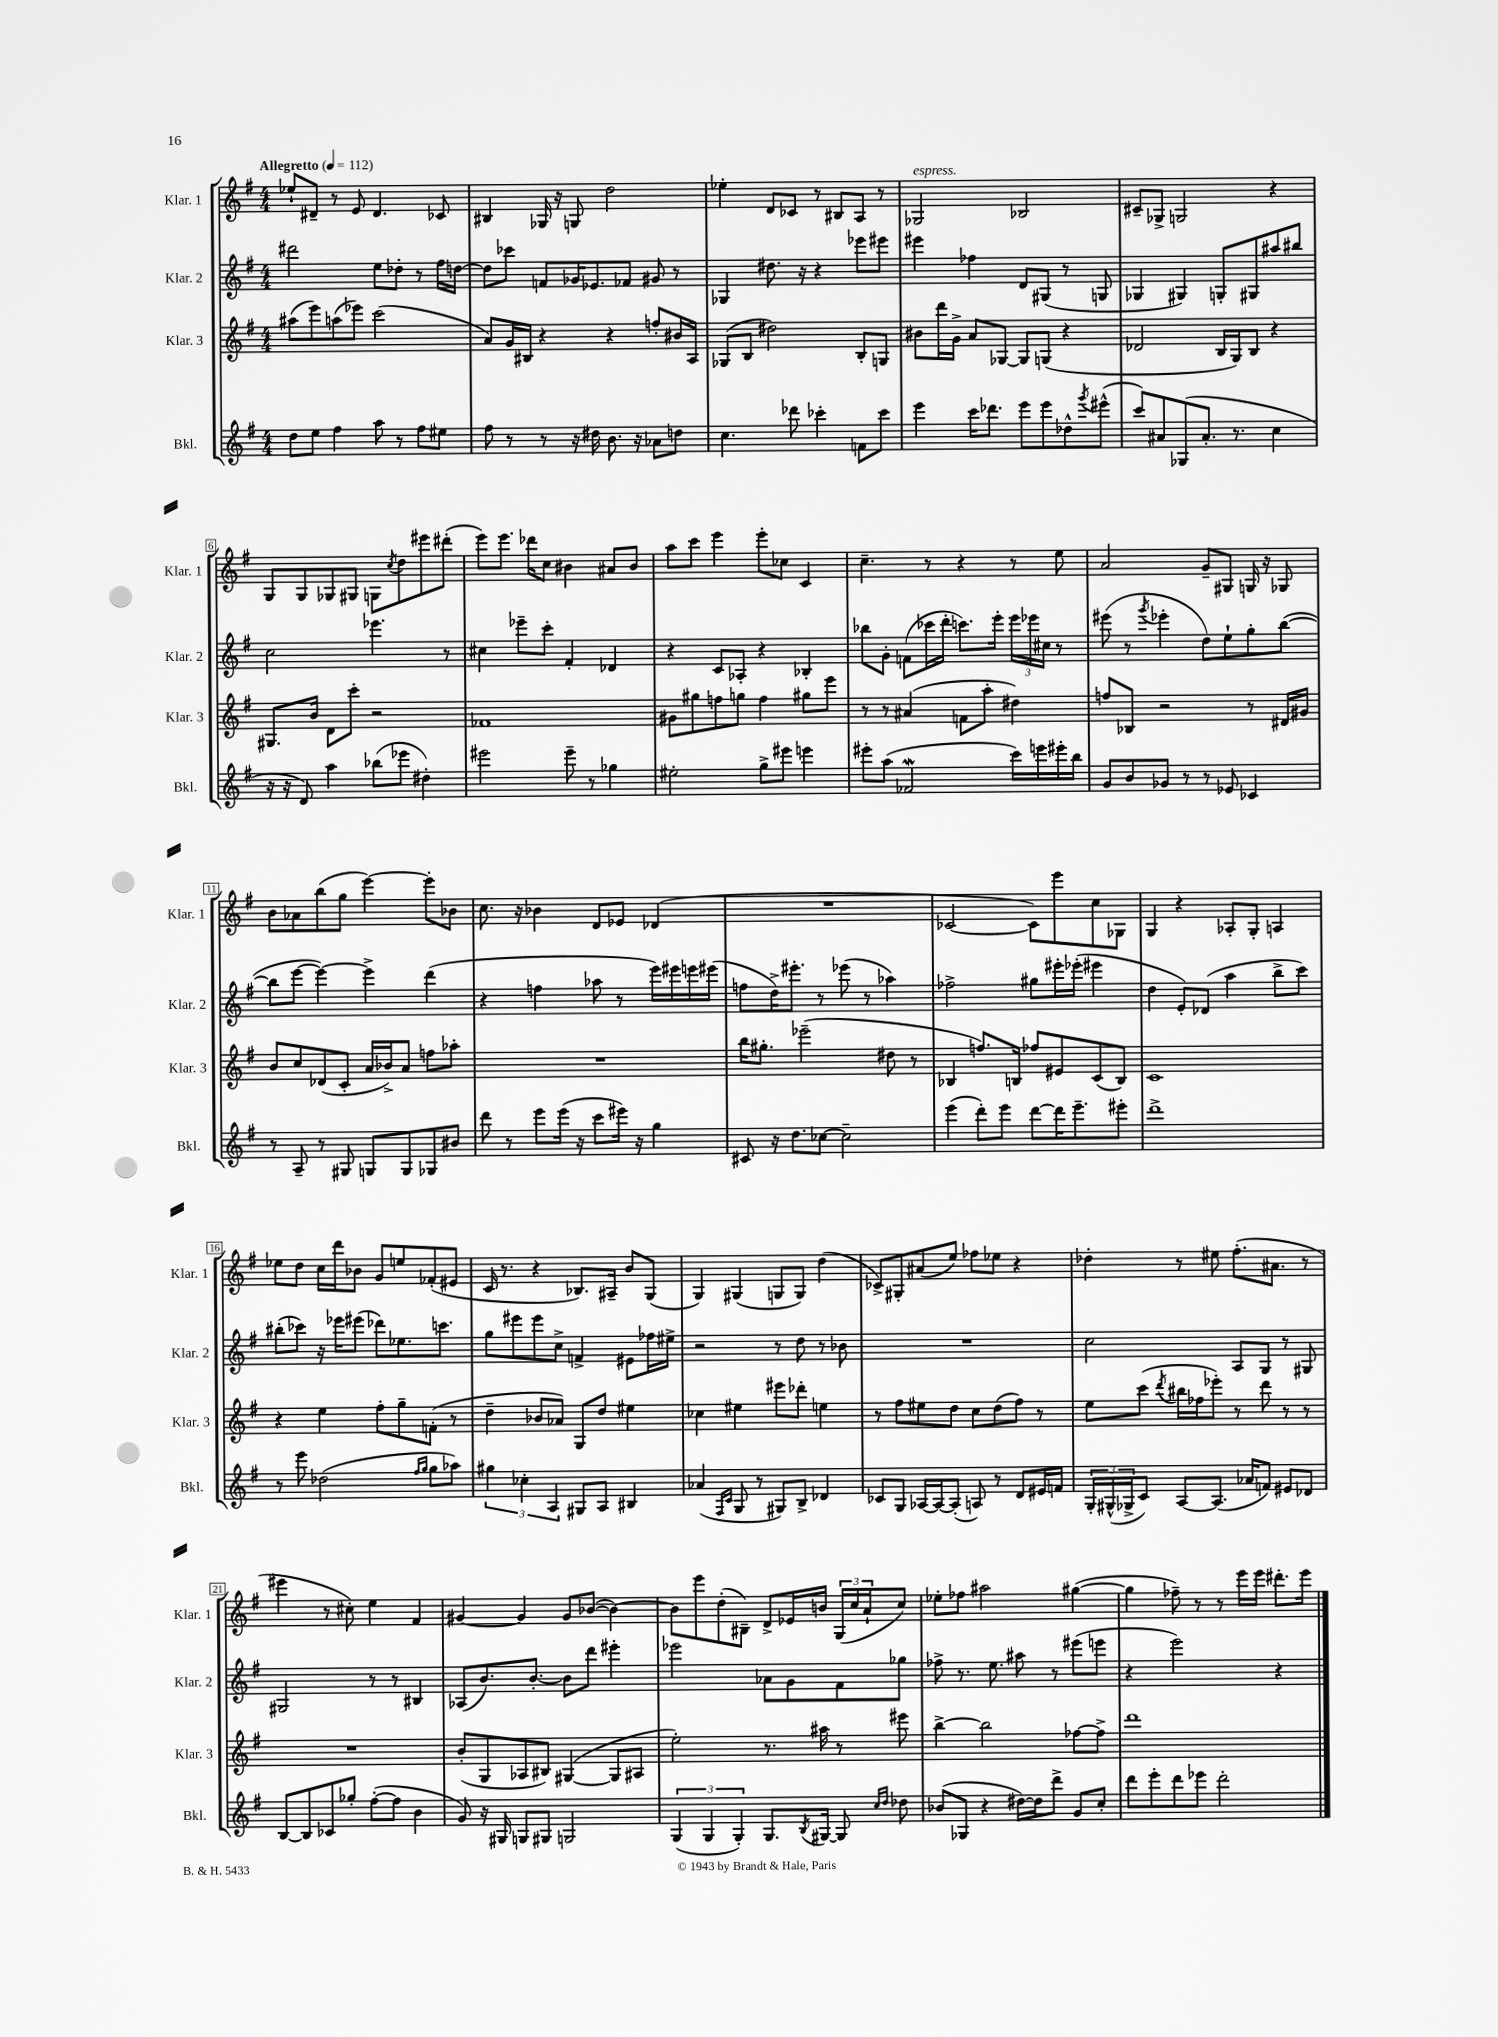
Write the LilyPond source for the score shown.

<<
\new StaffGroup <<
\new Staff = "s0" \with { instrumentName = "Klar. 1" shortInstrumentName = "Klar. 1" } {
    \clef treble \key g \major \numericTimeSignature \time 4/4 \tempo "Allegretto" 4 = 112
    ees''8-! dis'8-- r8 e'8 dis'4. ces'8 |
    bis4 ges16 r16 g8 d''2 |
    ees''4-. d'8 ces'8 r8 bis8 a8 r8 |
    ges2^\markup { \italic "espress." } bes2 |
    cis'8-- ges8-> g2 r4 |
    g8 g8 ges8 gis8 g8 \acciaccatura { c''8 } d''8 eis'''8 dis'''8-.( |
    e'''8) e'''8. des'''16 c''8 bis'4 ais'8 bis'8 |
    a''8 c'''8 e'''4 e'''8-. ces''8 c'4 |
    c''4.-- r8 r4 r8 e''8 |
    a'2 g'8-- gis8 g16 r16 ges8 |
    b'8 aes'8 b''8( g''8 e'''4~) e'''8-. bes'8 |
    c''8. r16 bes'4 d'8 ees'8 des'4( |
    R1 |
    ces'2~ ces'8) e'''8 c''8 ges8 |
    g4 r4 aes8-. g8-. a4 |
    ees''8 d''8 c''16 d'''16 bes'8 g'8 e''8 fes'8-.( eis'8 |
    c'16 r8. r4 bes8.) ais16-- b'8 g8( |
    g4) gis4( g8 g8) d''4( |
    ces'8->) gis8-. ais'8( e''8) fes''8 ees''8 r4 |
    des''4-. r8 eis''8 fis''8.-.( ais'8. r8 |
    eis'''4 r8 cis''8-.) e''4 fis'4 |
    gis'4~ gis'4 gis'8 bes'8~( bes'4~) |
    bes'8 e'''8 d''8-.( bis8--) d'8-> ees'16 b'16 \tuplet 3/2 { g16( c''16 a'16-! } c''8) |
    ees''8-. fes''8 ais''2 gis''4~( |
    gis''4 fes''8--) r8 r8 e'''16 e'''16 dis'''8.-. e'''16 \bar "|." |
}
\new Staff = "s1" \with { instrumentName = "Klar. 2" shortInstrumentName = "Klar. 2" } {
    \clef treble \key g \major \numericTimeSignature \time 4/4
    dis'''2 e''8 des''8-. r8 fis''16 d''16~ |
    d''8 ces'''8 f'8 ges'16 ees'8. fes'8 gis'8 r8 |
    ges4 dis''8. r16 r4 ees'''8 eis'''8 |
    eis'''4 fes''4 d'8 gis8( r8 g8 |
    ges4 gis4) g8-. gis8 ais''8 bis''8 |
    c''2 ees'''4. r8 |
    cis''4 ees'''8-- c'''8-. fis'4-. des'4 |
    r4 c'8 aes8-. r4 bes4-. |
    bes''8 g'8-. f'8( ces'''16 d'''16-. c'''8.) e'''16-. \tuplet 3/2 { e'''16 ees'''16 cis''16 } r8 |
    eis'''8( r8 \acciaccatura { g'''8 } ees'''4-. d''8) e''8-! g''8-. b''8~( |
    b''8 e'''8~ e'''4~) e'''4-> d'''4( |
    r4 f''4 aes''8 r8 e'''16) eis'''16 e'''16 eis'''16( |
    f''8 d''16->) eis'''8.-. r8 ees'''8( r8 aes''4) |
    fes''2-> gis''8 eis'''16-. ees'''16-.( eis'''4 |
    d''4 e'8-.) des'8( a''4 b''8-> c'''8) |
    bis''8-.( ces'''8) r16 ees'''16 eis'''8( des'''8) ees''8. c'''8. |
    g''8 eis'''8 eis'''8 c''8-> f'4-> eis'8 fes''16 eis''16-> |
    r2 r8 d''8 r8 bes'8 |
    R1 |
    c''2 a8 g8 r8 gis8 |
    gis2 r8 r8 bis4 |
    aes8( b'8.) b'8.~-. b'8 d'''8 eis'''4-. |
    ees'''2 aes'8 g'8 fis'8 ges''8 |
    fes''8-> r8. e''8. ais''8 r8 eis'''8( e'''8 |
    r4 e'''2) r4 \bar "|." |
}
\new Staff = "s2" \with { instrumentName = "Klar. 3" shortInstrumentName = "Klar. 3" } {
    \clef treble \key g \major \numericTimeSignature \time 4/4
    ais''8( e'''8) a''8( ees'''8) c'''2( |
    a'8) g'16 bis16 r4 r4 f''8-. bis'16 a16 |
    ges8( b8 dis''2) b8-. g8 |
    bis'8 d'''16 g'16-> a'8 ges8~ ges8 g8( r4 |
    des'2 b16 g16) b8 r4 |
    gis8. b'16 d'8 c'''8-. r2 |
    fes'1 |
    gis'8 gis''8 f''8 g''8 f''4 gis''8 e'''8 |
    r8 r8 ais'4( f'8 a''8-. dis''4) |
    f''8 bes8 r2 r8 dis'16 gis'16 |
    b'8 c''8 des'8( c'8-. a'16 bes'16->) a'8 f''8 aes''8-. |
    R1 |
    b''16 gis''8.-. ees'''2--( dis''8 r8 |
    bes4 f''8.) b16 fes''8 eis'8 c'8( b8) |
    c'1 |
    r4 e''4 fis''8-. g''8-- f'8-.( r8 |
    d''4-- bes'8 aes'8) g8 d''8 eis''4 |
    ces''4 eis''4 eis'''8 des'''8-. e''4 |
    r8 fis''8 eis''8 d''8 c''8 d''8( fis''8) r8 |
    e''8 c'''8( \acciaccatura { d'''8 } bis''16 fes''16 ees'''8-.) r8 d'''8 r8 r8 |
    R1 |
    b'8-.( g8 aes8 bis8) gis4~( gis8 ais8 |
    e''2-.) r8. ais''16 r8 eis'''8 |
    b''4~-> b''2 fes''8~ fes''8-> |
    d'''1 \bar "|." |
}
\new Staff = "s3" \with { instrumentName = "Bkl." shortInstrumentName = "Bkl." } {
    \clef treble \key g \major \numericTimeSignature \time 4/4
    d''8 e''8 fis''4 a''8 r8 fis''8 eis''8 |
    fis''8 r8 r8 r16 dis''16 b'8. r16 aes'8 d''8 |
    c''4. des'''8 ces'''4-. f'8 ces'''8 |
    e'''4 c'''16 des'''8. e'''8 e'''8 des''8-^ \acciaccatura { g'''8 } eis'''8-^( |
    c'''8) ais'8 ges8( ais'8.-. r8. c''4 |
    r16 r16 d'8) a''4 bes''8( ees'''8 dis''4-.) |
    eis'''2 eis'''8-- r8 ges''4 |
    eis''2-. g''8-> eis'''8 e'''4 |
    eis'''8-. a''8( fes'2\mordent c'''16) e'''16 eis'''16-. b''16 |
    g'8 b'8 ges'8 r8 r8 ees'8 ces'4 |
    r8 a8-- r8 gis8 g8 g8 ges8 bis'8 |
    d'''8 r8 e'''8 e'''16( r16 c'''8 eis'''16) r16 g''4 |
    cis'8 r16 d''8. ces''8~ ces''2-- |
    e'''4( d'''8-.) e'''8 d'''8~ d'''16 e'''8.-- eis'''8-. |
    d'''1-> |
    r8 e'''8 des''2( \grace { fis''16 g''16 } g''8 aes''8) |
    \tuplet 3/2 { gis''4 ces''4-. a4 } gis8 a8 bis4 |
    aes'4( \grace { fis16 c'16 } g8 r8 gis8) b8-> des'4 |
    ces'8 g8 aes16~ aes16~ aes8-.( a8) r8 d'8 eis'16 f'16 |
    \tuplet 3/2 { g16-. gis16-^( ges16-> } c'8) a8~ a8.( aes'16 f'8) eis'8 des'8 |
    b8~ b8 ces'8 ges''8-. fis''8~-.( fis''8 b'4 |
    g'8) r16 gis16 g8 gis8 g2 |
    \tuplet 3/2 { g4( g4 g4-.) } g8. \acciaccatura { b8 } gis16~ gis8 \grace { c''16 d''16 } des''8 |
    bes'8( ges8 r4 dis''16~) dis''16 d'''8-> g'8 c''8-. |
    d'''8 e'''8-. d'''8 ees'''8 d'''2-. \bar "|." |
}
>>
>>
\layout { \context { \Score \override BarNumber.stencil = #(make-stencil-boxer 0.1 0.3 ly:text-interface::print) } }
